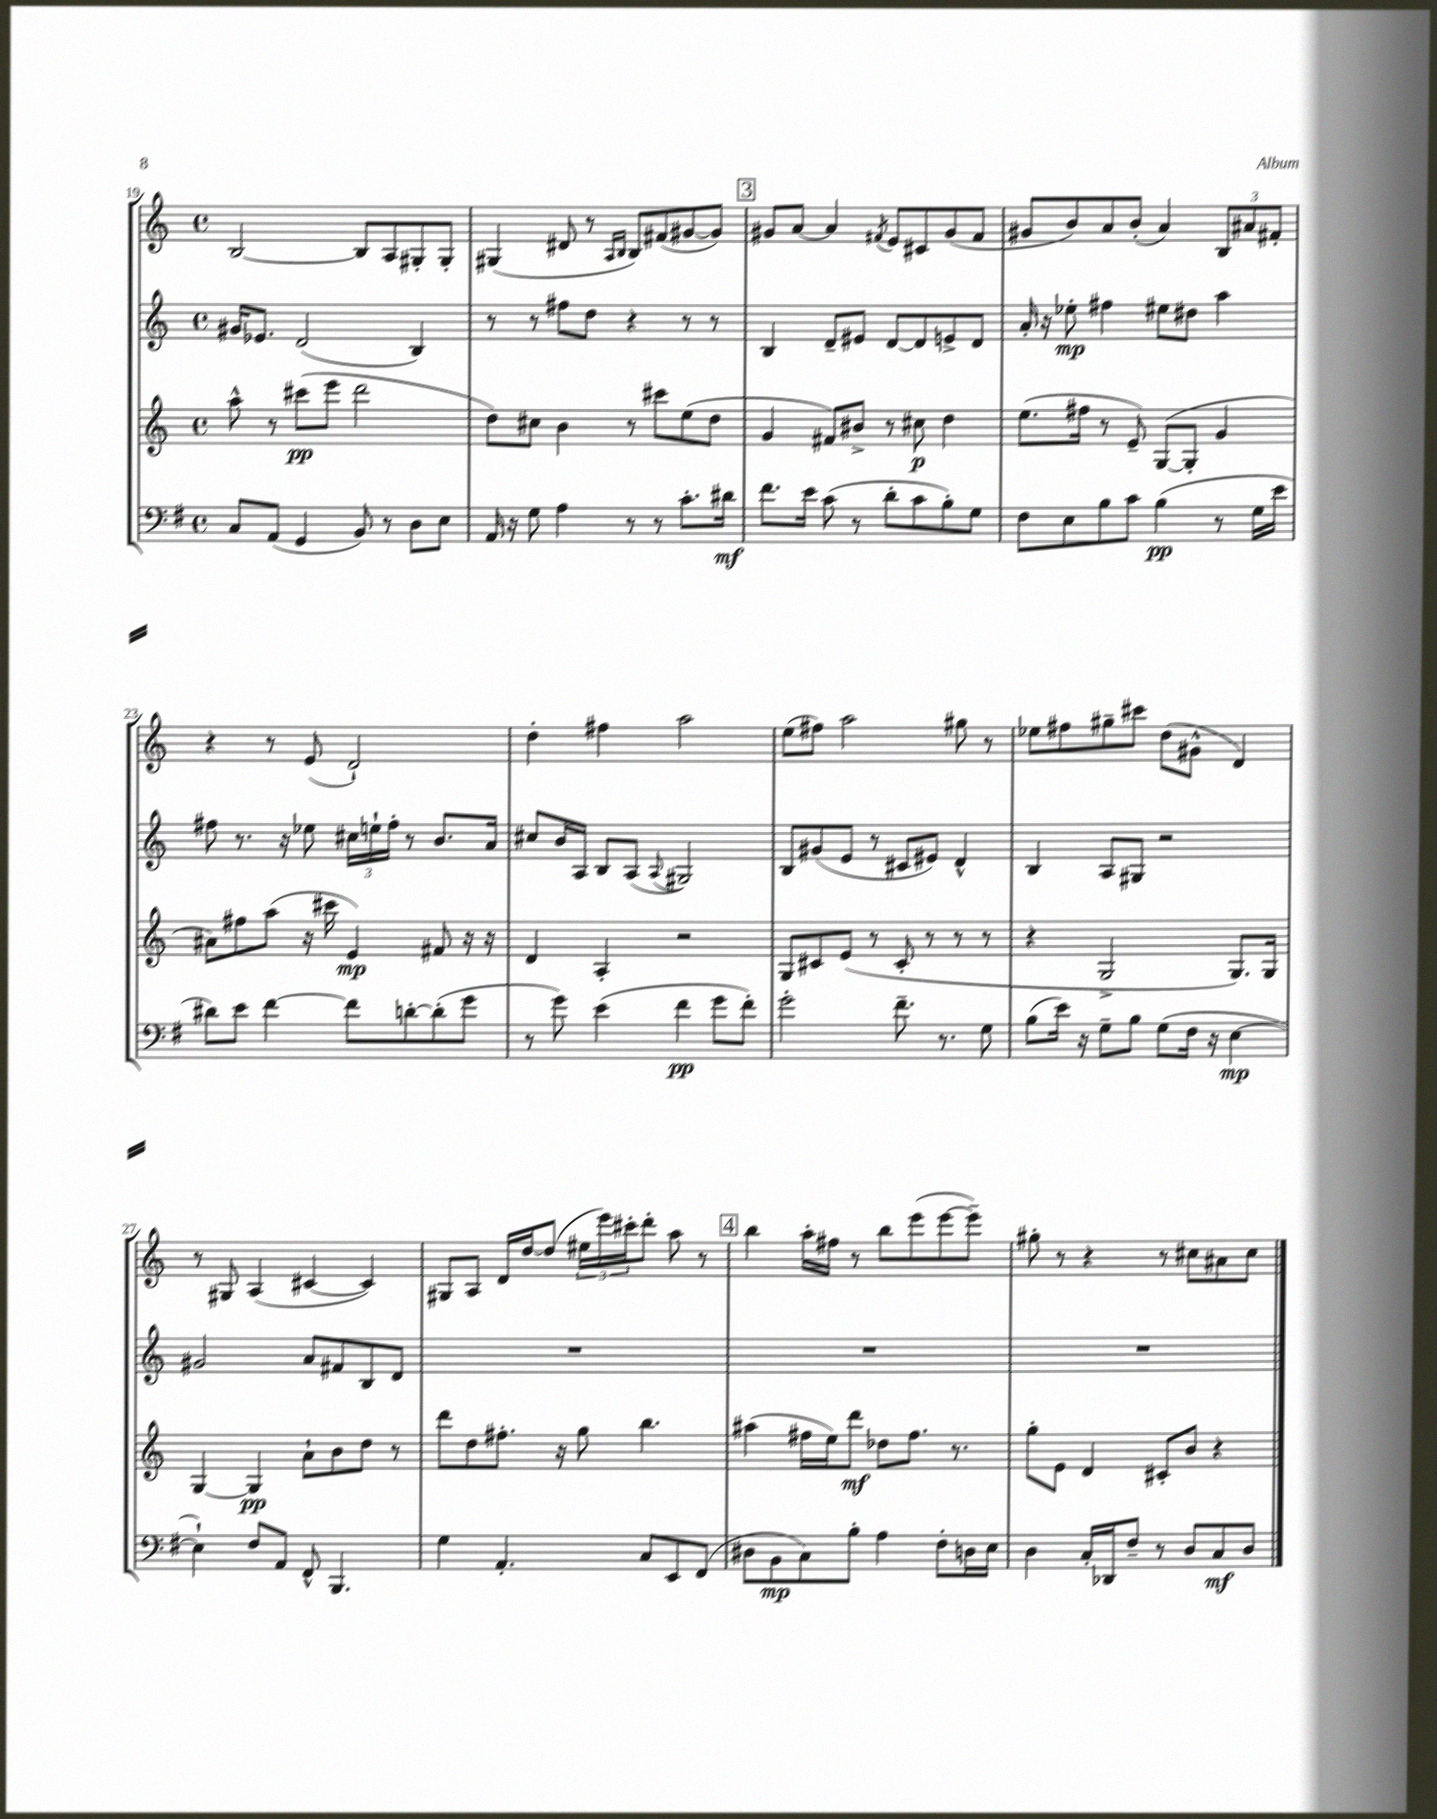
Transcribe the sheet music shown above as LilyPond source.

<<
\new StaffGroup <<
\new Staff = "s0" {
    \clef treble \key c \major \defaultTimeSignature \time 4/4
    b2~ b8 a8 gis8-. gis8-. |
    gis4( dis'8 r8 \grace { a16 b16 } b8) fis'8( gis'8~ gis'8) |
    \mark \markup { \box "3" } gis'8 a'8~ a'4 \acciaccatura { fis'8 } e'8 cis'8 gis'8( fis'8 |
    gis'8 b'8) a'8 b'8-.( a'4) \tuplet 3/2 { b8 ais'8 fis'8-. } |
    r4 r8 e'8( d'2-!) |
    d''4-. fis''4 a''2 |
    e''8( fis''8) a''2 gis''8 r8 |
    ees''8 fis''8 gis''8-- cis'''8 d''8( gis'8-^ d'4) |
    r8 gis8 a4( cis'4~ cis'4) |
    gis8 a8 d'16 d''16~ d''8( \tuplet 3/2 { eis''16 e'''16) cis'''16-. } d'''8-. a''8 r8 |
    \mark \markup { \box "4" } b''4 a''16-. fis''16 r8 b''8 e'''8( e'''8~ e'''8--) |
    gis''8-. r8 r4 r8 cis''8 ais'8 cis''8 \bar "|." |
}
\new Staff = "s1" {
    \clef treble \key c \major \defaultTimeSignature \time 4/4
    gis'16 ees'8. d'2( b4) |
    r8 r8 fis''8 d''8 r4 r8 r8 |
    \mark \markup { \box "3" } b4 d'8-- eis'8 d'8~ d'8 e'8-> d'8 |
    a'16-. r16 ees''8-.\mp fis''4 eis''8 dis''8 a''4 |
    fis''8 r8. r16 ees''8 \tuplet 3/2 { cis''16 e''16-! fis''16-. } r8 b'8. a'16 |
    cis''8 b'16 a16 b8 a8( \appoggiatura { a8 } gis2) |
    b8 gis'8( e'8 r8 cis'8 eis'8) d'4-^ |
    b4 a8 gis8 r2 |
    gis'2 a'8 fis'8 b8 d'8 |
    R1 |
    \mark \markup { \box "4" } R1 |
    R1 \bar "|." |
}
\new Staff = "s2" {
    \clef treble \key c \major \defaultTimeSignature \time 4/4
    a''8-^ r8 cis'''8\pp( e'''8 d'''2 |
    d''8) cis''8 b'4 r8 cis'''8 e''8( d''8 |
    \mark \markup { \box "3" } g'4 fis'8) bis'8-> r8 cis''8\p d''4 |
    e''8.( fis''16 r8 e'8--) g8~( g8-. g'4 |
    ais'8) fis''8 a''8( r16 cis'''16 e'4\mp) fis'8 r16 r16 |
    d'4 a4-. r2 |
    g8 cis'8 e'8( r8 cis'8-. r8 r8 r8 |
    r4 g2-> g8.) g16 |
    g4~ g4\pp a'8-! b'8 d''8 r8 |
    d'''8 d''8 fis''8.-. r16 g''8 b''4. |
    \mark \markup { \box "4" } ais''4( fis''16 e''16) d'''8\mf des''8 fis''8. r8. |
    g''8-. e'8 d'4 cis'8-. b'8 r4 \bar "|." |
}
\new Staff = "s3" {
    \clef bass \key g \major \defaultTimeSignature \time 4/4
    c8 a,8( g,4 b,8) r8 d8 e8 |
    a,16 r16 g8 a4 r8 r8 c'8.-. dis'16\mf |
    \mark \markup { \box "3" } fis'8. e'16 c'8( r8 d'8-. c'8 b8-.) g8 |
    fis8 e8 b8 c'8 b4\pp( r8 g16 e'16 |
    dis'8) e'8 fis'4~ fis'8 d'8~-. d'8-.( g'8 |
    r8 g'8) e'4( fis'4\pp g'8 fis'8-.) |
    g'2-. fis'8.-- r8. g8 |
    b8( e'16) r16 g8-- b8 g8( fis16 r16 e4~\mp |
    e4-!) fis8 a,8 fis,8-^ b,,4. |
    g4 a,4.-. c8 e,8 fis,8( |
    \mark \markup { \box "4" } dis8 b,8\mp c8) b8-. a4 fis8-. d16 e16 |
    d4 c16-. des,16 fis8-- r8 d8 c8\mf d8 \bar "|." |
}
>>
>>
\layout { \context { \Score currentBarNumber = #19 } }
